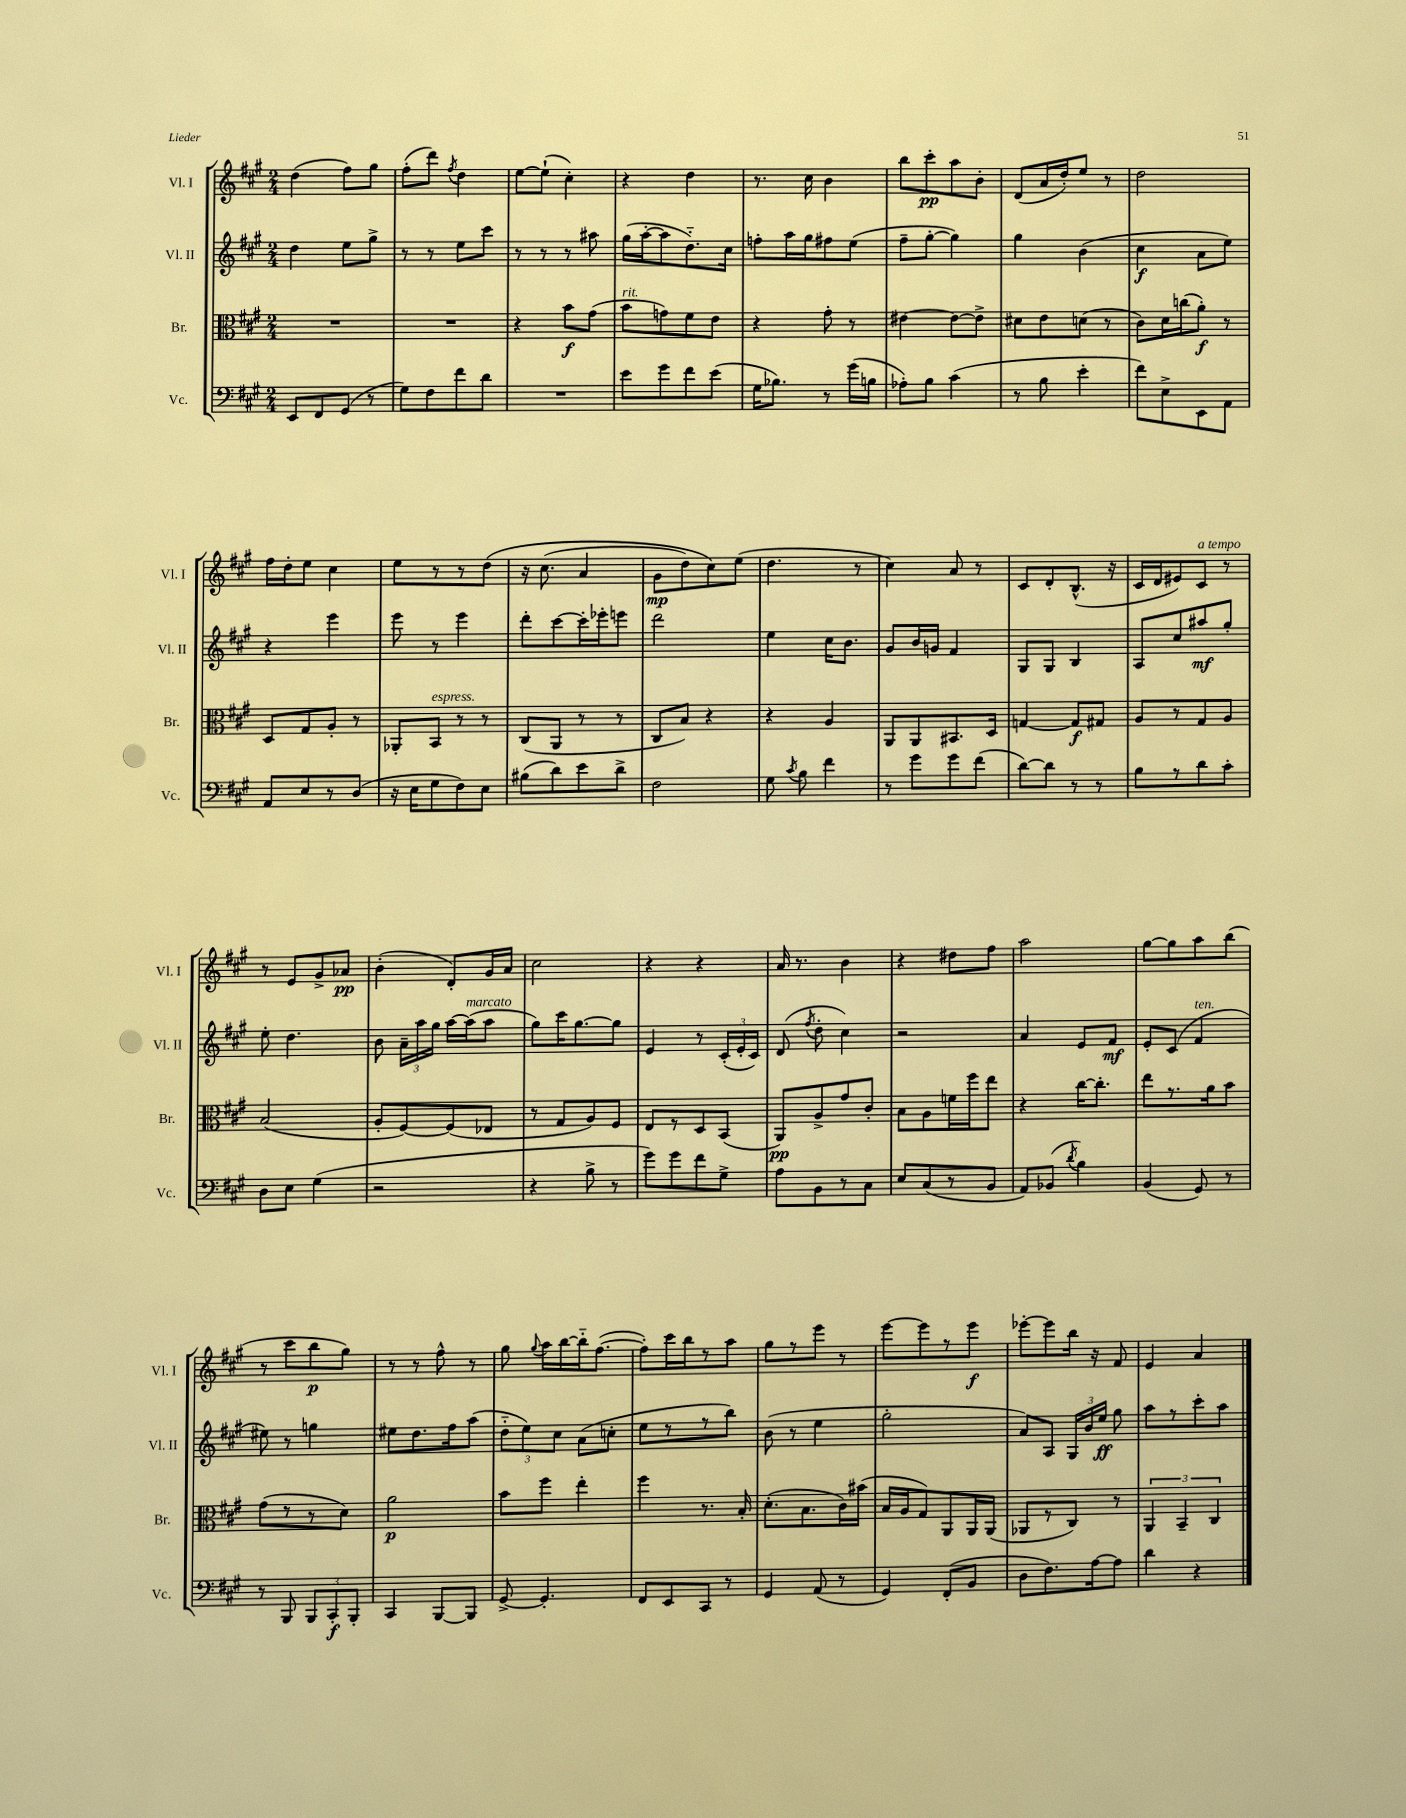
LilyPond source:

<<
\new StaffGroup <<
\new Staff = "s0" \with { instrumentName = "Vl. I" shortInstrumentName = "Vl. I" } {
    \clef treble \key a \major \numericTimeSignature \time 2/4
    \autoBeamOff d''4( fis''8[) gis''8] |
    fis''8[-.( d'''8]) \acciaccatura { fis''8 } d''4 |
    e''8[~ e''8]-!( cis''4-.) |
    r4 d''4 |
    r8. cis''16 b'4 |
    b''8[ cis'''8-.\pp a''8 b'8]-. |
    d'8[( a'16 d''16-.) e''8] r8 |
    d''2 |
    fis''16[ d''16-. e''8] cis''4 |
    e''8[ r8 r8 d''8]\( |
    r16 cis''8.( a'4 |
    gis'8[\mp d''8) cis''8\) e''8]( |
    d''4. r8 |
    cis''4) a'8 r8 |
    cis'8[ d'8-. b8.]-^( r16 |
    cis'16[ d'16 eis'8) cis'8]^\markup { \italic "a tempo" } r8 |
    r8 e'8[ gis'8-> aes'8]\pp |
    b'4-.( d'8[-.) gis'16 a'16] |
    cis''2 |
    r4 r4 |
    a'16 r8. b'4 |
    r4 dis''8[ fis''8] |
    a''2 |
    gis''8[~ gis''8 a''8 b''8]( |
    r8 cis'''8[ b''8\p gis''8]) |
    r8 r8 fis''8-^ r8 |
    gis''8 \appoggiatura { gis''8 } a''16[ b''16~ b''16-_ fis''8.]~( |
    fis''8[-.) cis'''16 b''16 r8 a''8] |
    gis''8[ r8 e'''8] r8 |
    e'''8[~ e'''8 r8 e'''8]\f |
    ees'''8[~-. ees'''8 b''16] r16 fis'8 |
    e'4 a'4 \bar "|." |
}
\new Staff = "s1" \with { instrumentName = "Vl. II" shortInstrumentName = "Vl. II" } {
    \clef treble \key a \major \numericTimeSignature \time 2/4
    \autoBeamOff d''4 e''8[ gis''8]-> |
    r8 r8 e''8[ cis'''8] |
    r8 r8 r8 ais''8 |
    gis''16[( a''16~-. a''8 d''8.-_) cis''16] |
    f''8[-. a''16 gis''16 fis''8 e''8]( |
    fis''8[-- gis''8]~-. gis''4) |
    gis''4 b'4( |
    cis''4\f a'8[ e''8]) |
    r4 e'''4 |
    e'''8 r8 e'''4 |
    d'''8[-. cis'''8~ cis'''16-. ees'''16-. e'''8] |
    d'''2 |
    e''4 cis''16[ b'8.] |
    gis'8[ b'16 g'16] fis'4 |
    gis8[ gis8] b4 |
    a8[ cis''8 ais''8\mf gis''8]-. |
    e''8-. d''4. |
    b'8 \tuplet 3/2 { a'16[-- a''16 gis''16] } a''16[~ a''16^\markup { \italic "marcato" }( a''8] |
    gis''8[) cis'''16 gis''8.~ gis''8] |
    e'4 r8 \tuplet 3/2 { cis'16[-.( e'16-. cis'16]) } |
    d'8( \acciaccatura { fis''8 } d''8-. cis''4) |
    r2 |
    a'4 e'8[ fis'8]\mf |
    e'8[-. cis'8]( fis'4^\markup { \italic "ten." } |
    eis''8) r8 g''4 |
    eis''8[ d''8. fis''16 a''8]( |
    \tuplet 3/2 { d''8[-_ e''8) cis''8] } a'8[( c''8]-. |
    e''8[ r8 r8 b''8]) |
    b'8( r8 e''4 |
    gis''2-. |
    a'8[) a8] \tuplet 3/2 { gis16[ b'16 e''16]\ff } gis''8 |
    a''8[ r8 cis'''8-. a''8] \bar "|." |
}
\new Staff = "s2" \with { instrumentName = "Br." shortInstrumentName = "Br." } {
    \clef alto \key a \major \numericTimeSignature \time 2/4
    \autoBeamOff R2 |
    R2 |
    r4 b'8[\f gis'8]( |
    b'8[^\markup { \italic "rit." } g'8) fis'8 e'8] |
    r4 gis'8-. r8 |
    eis'4~ eis'8[~ eis'8]-> |
    dis'8[ e'8 d'8]( r8 |
    cis'8[) d'16 c''16( a'8]-.\f) r8 |
    d8[ gis8 a8]-. r8 |
    aes,8[-. b,8]^\markup { \italic "espress." } r8 r8 |
    cis8[( a,8] r8 r8 |
    cis8[ b8]) r4 |
    r4 a4 |
    a,8[ a,8 bis,8. d16] |
    g4~ g8[\f gis8] |
    a8[ r8 gis8 a8] |
    b2( |
    a8[-. fis8~) fis8( ees8] |
    r8 gis8[ a8) fis8] |
    e8[ r8 d8 b,8]( |
    a,8[\pp) a8-> gis'8 cis'8]-. |
    b8[ a8 f'16 fis''16 e''8] |
    r4 cis''16[~ cis''8.]-. |
    e''8[ r8. a'16 b'8] |
    gis'8[( r8 r8 d'8]) |
    a'2\p |
    b'8[ fis''8] e''4-. |
    fis''4 r8. b16-. |
    d'8.[-.( b8. cis'16) bis'16]( |
    b16[ a16 gis8) a,8 a,16 a,16]( |
    aes,8[ r8 cis8]) r8 |
    \tuplet 3/2 { a,4 b,4-- cis4 } \bar "|." |
}
\new Staff = "s3" \with { instrumentName = "Vc." shortInstrumentName = "Vc." } {
    \clef bass \key a \major \numericTimeSignature \time 2/4
    \autoBeamOff e,8[ fis,8 gis,8]( r8 |
    gis8[) fis8 fis'8 d'8] |
    R2 |
    e'8[ gis'8 fis'8 e'8]( |
    gis16[ bes8.]) r8 gis'16[( b16] |
    aes8[-.) b8] cis'4( |
    r8 b8 e'4-. |
    fis'8[) e8-> e,8 a,8] |
    a,8[ e8 r8 d8]( |
    r16 e16[ gis8 fis8) e8] |
    bis8[( d'8) e'8 d'8]-> |
    fis2 |
    gis8 \acciaccatura { cis'8 } b8 fis'4 |
    r8 gis'8[ gis'8 fis'8]( |
    d'8[~) d'8] r8 r8 |
    b8[ r8 d'8 cis'8]-. |
    d8[ e8] gis4( |
    r2 |
    r4 b8-> r8 |
    gis'8[) gis'8 fis'8 gis8]-> |
    a8[ b,8 r8 cis8] |
    e8[ cis8( r8 b,8] |
    a,8[) bes,8]( \acciaccatura { d'8 } b4) |
    b,4( gis,8) r8 |
    r8 b,,8 \tuplet 3/2 { b,,8[ cis,8-.\f b,,8]-. } |
    cis,4 b,,8[~ b,,8] |
    gis,8~-> gis,4.-. |
    fis,8[ e,8 cis,8] r8 |
    gis,4 a,8( r8 |
    gis,4) fis,8[-.( b,8] |
    d8[ fis8.) a16~ a8] |
    d'4 r4 \bar "|." |
}
>>
>>
\layout { \context { \Score \remove "Bar_number_engraver" } }
